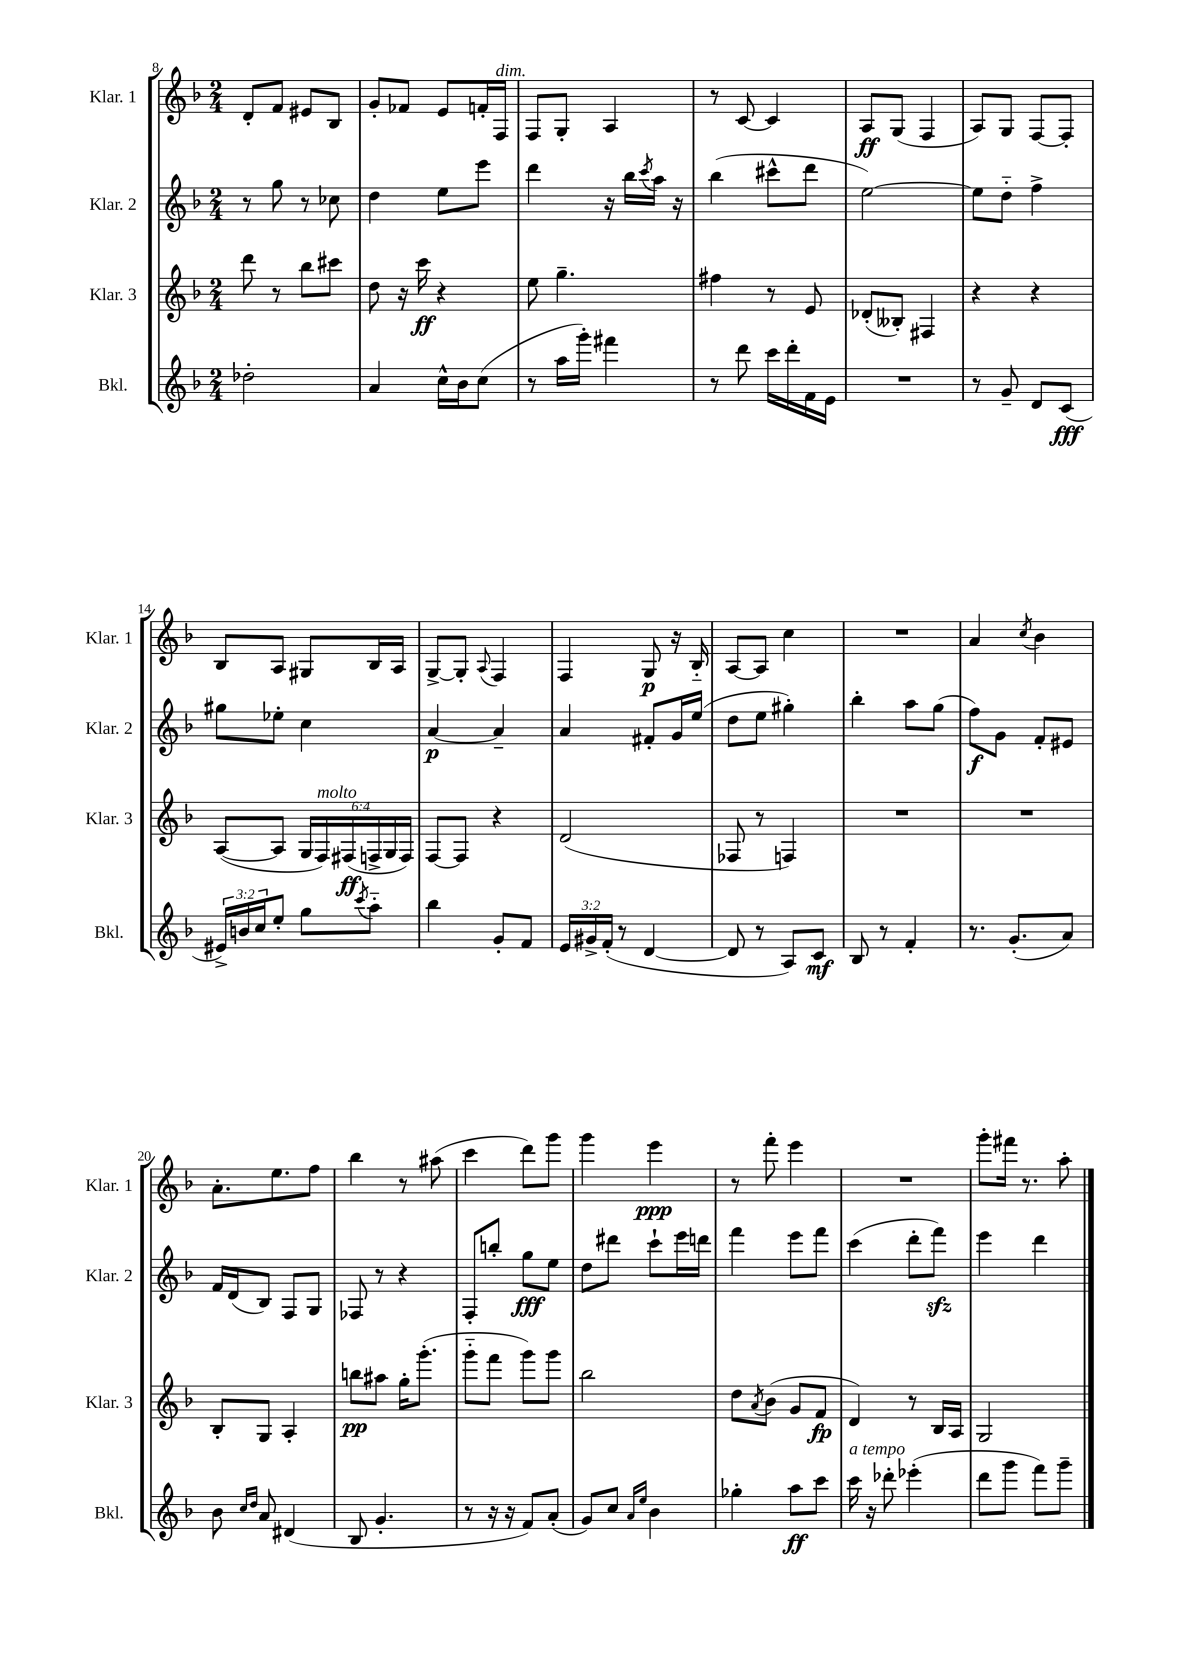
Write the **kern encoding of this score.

**kern	**dynam	**kern	**dynam	**kern	**dynam	**kern	**dynam
*part4	*part4	*part3	*part3	*part2	*part2	*part1	*part1
*staff4	*staff4	*staff3	*staff3	*staff2	*staff2	*staff1	*staff1
*I"Bkl.	*	*I"Klar. 3	*	*I"Klar. 2	*	*I"Klar. 1	*
*I'Bkl.	*	*I'Klar. 3	*	*I'Klar. 2	*	*I'Klar. 1	*
*clefG2	*	*clefG2	*	*clefG2	*	*clefG2	*
*k[b-]	*	*k[b-]	*	*k[b-]	*	*k[b-]	*
*M2/4	*	*M2/4	*	*M2/4	*	*M2/4	*
=8	=8	=8	=8	=8	=8	=8	=8
2dd-X'\	.	8ddd\	.	8r	.	8d'/L	.
.	.	8r	.	8gg\	.	8f/J	.
.	.	8bb-\L	.	8r	.	8e#X/L	.
.	.	8ccc#X\J	.	8cc-X\	.	8B-/J	.
=9	=9	=9	=9	=9	=9	=9	=9
4a/	.	8dd\	.	4dd\	.	8g'/L	.
.	.	16r	.	.	.	8f-X/J	.
.	.	16ccc\	ff	.	.	.	.
16cc^^\LL	.	4r	.	8ee\L	.	8e/L	.
16b-\J	.	.	.	.	.	.	.
(8cc\J	.	.	.	8eee\J	.	16fn'/L	.
!	!	!	!	!	!	!LO:TX:a:i:t=dim.	!
.	.	.	.	.	.	16F/JJ	.
=10	=10	=10	=10	=10	=10	=10	=10
8r	.	8ee\	.	4ddd\	.	8F/L	.
16aa\LL	.	4.gg~\	.	.	.	8G'/J	.
16ggg'\JJ)	.	.	.	.	.	.	.
4fff#X\	.	.	.	16r	.	4A/	.
.	.	.	.	16bb-\LL	.	.	.
.	.	.	.	8qccc/	.	.	.
.	.	.	.	16aa\JJ	.	.	.
.	.	.	.	16r	.	.	.
=11	=11	=11	=11	=11	=11	=11	=11
8r	.	4ff#X\	.	(4bb-\	.	8r	.
8ddd\	.	.	.	.	.	[8c/	.
16ccc\LL	.	8r	.	8ccc#X^^\L	.	4c/]	.
16ddd'\	.	.	.	.	.	.	.
16f\	.	8e/	.	8ddd\J	.	.	.
16e\JJ	.	.	.	.	.	.	.
=12	=12	=12	=12	=12	=12	=12	=12
2r	.	(8d-X'/L	.	[2ee\)	.	8A/L	ff
.	.	8B--X'/J)	.	.	.	(8G/J	.
.	.	4F#X/	.	.	.	4F/	.
=13	=13	=13	=13	=13	=13	=13	=13
8r	.	4r	.	8ee\L]	.	8A/L)	.
8g~/	.	.	.	8dd\J	.	8G/J	.
8d/L	.	4r	.	4ff^\	.	[8F/L	.
(8c/J	fff	.	.	.	.	8F'/J]	.
!!LO:LB:g=z
=14	=14	=14	=14	=14	=14	=14	=14
24e#X^/LL)	.	([8A/L	.	8gg#X\L	.	8B-/L	.
24bn/	.	.	.	.	.	.	.
24cc/J	.	.	.	.	.	.	.
8ee'/J	.	8A/J]	.	8ee-X'\J	.	8A/J	.
8gg\L	.	24G/LL	.	4cc\	.	8G#X/L	.
!	!	!LO:TX:a:i:t=molto	!	!	!	!	!
.	.	24F/)	.	.	.	.	.
.	.	(24F#X/	ff	.	.	.	.
8qccc/	.	.	.	.	.	.	.
8aa\J	.	24Fn^/	.	.	.	16B-/L	.
.	.	24G/	.	.	.	.	.
.	.	.	.	.	.	16A/JJ	.
.	.	24F/JJ)	.	.	.	.	.
=15	=15	=15	=15	=15	=15	=15	=15
4bb-\	.	[8F/L	.	[4a/	p	[8G^/L	.
.	.	8F/J]	.	.	.	8G'/J]	.
.	.	.	.	.	.	8qqA/	.
8g'/L	.	4r	.	4a~/]	.	4F/	.
8f/J	.	.	.	.	.	.	.
=16	=16	=16	=16	=16	=16	=16	=16
24e/LL	.	(2d/	.	4a/	.	4F/	.
24g#X^/	.	.	.	.	.	.	.
(24f'/JJ	.	.	.	.	.	.	.
8r	.	.	.	.	.	.	.
[4d/	.	.	.	8f#X'/L	.	8G/	p
.	.	.	.	16g/L	.	16r	.
.	.	.	.	(16ee/JJ	.	16B-/	.
=17	=17	=17	=17	=17	=17	=17	=17
8d/]	.	8F-X/	.	8dd\L	.	[8A/L	.
8r	.	8r	.	8ee\J	.	8A/J]	.
8A/L)	.	4Fn/)	.	4gg#X'\)	.	4cc\	.
8c/J	mf	.	.	.	.	.	.
=18	=18	=18	=18	=18	=18	=18	=18
8B-/	.	2r	.	4bb-'\	.	2r	.
8r	.	.	.	.	.	.	.
4f'/	.	.	.	8aa\L	.	.	.
.	.	.	.	(8gg\J	.	.	.
=19	=19	=19	=19	=19	=19	=19	=19
8.r	.	2r	.	8ff\L)	f	4a/	.
.	.	.	.	8g\J	.	.	.
(8.g'/L	.	.	.	.	.	.	.
.	.	.	.	.	.	8qcc/	.
.	.	.	.	8f'/L	.	4b-\	.
8a/J)	.	.	.	8e#X/J	.	.	.
!!LO:LB:g=z
=20	=20	=20	=20	=20	=20	=20	=20
8b-\	.	8B-'/L	.	16f/LL	.	8.a'\L	.
.	.	.	.	(16d/J	.	.	.
16qqcc/LL	.	.	.	.	.	.	.
16qqdd/JJ	.	.	.	.	.	.	.
8a/	.	8G/J	.	8B-/J)	.	.	.
.	.	.	.	.	.	8.ee\	.
(4d#X/	.	4A'/	.	8F/L	.	.	.
.	.	.	.	8G/J	.	8ff\J	.
=21	=21	=21	=21	=21	=21	=21	=21
8B-/	.	8bbn\L	pp	8F-X/	.	4bb-\	.
4.g'/	.	8aa#X\J	.	8r	.	.	.
.	.	16gg'\KL	.	4r	.	8r	.
.	.	(8.ggg'\J	.	.	.	.	.
.	.	.	.	.	.	(8aa#X\	.
=22	=22	=22	=22	=22	=22	=22	=22
8r	.	8ggg\L	.	8F'/L	.	4ccc\	.
16r	.	8fff\J	.	8bbn'/J	.	.	.
16r	.	.	.	.	.	.	.
8f/L)	.	8ggg\L)	.	8gg\L	fff	8ddd\L)	.
(8a'/J	.	8ggg\J	.	8ee\J	.	8ggg\J	.
=23	=23	=23	=23	=23	=23	=23	=23
8g/L)	.	2bb-\	.	8dd\L	.	4ggg\	.
8cc/J	.	.	.	8ddd#X\J	.	.	.
16qqa/LL	.	.	.	.	.	.	.
16qqee/JJ	.	.	.	.	.	.	.
4b-\	.	.	.	8ccc`\L	.	4eee\	ppp
.	.	.	.	16eee\L	.	.	.
.	.	.	.	16dddn\JJ	.	.	.
=24	=24	=24	=24	=24	=24	=24	=24
4gg-X'\	.	8dd\L	.	4fff\	.	8r	.
.	.	8qa/	.	.	.	.	.
.	.	(8b-\J	.	.	.	8fff'\	.
8aa\L	ff	8g/L	.	8eee\L	.	4eee\	.
8ccc\J	.	8f/J	fp	8fff\J	.	.	.
=25	=25	=25	=25	=25	=25	=25	=25
!LO:TX:a:i:t=a tempo	!	!	!	!	!	!	!
16ccc\	.	4d/)	.	(4ccc\	.	2r	.
16r	.	.	.	.	.	.	.
8ddd-X'\	.	.	.	.	.	.	.
(4eee-X'\	.	8r	.	8ddd'\L	.	.	.
.	.	16B-/LL	.	8fffzz\J)	.	.	.
.	.	16A/JJ	.	.	.	.	.
=26	=26	=26	=26	=26	=26	=26	=26
8ddd\L	.	2G/	.	4eee\	.	8ggg'\L	.
8ggg\J	.	.	.	.	.	16fff#X\Jk	.
.	.	.	.	.	.	8.r	.
8fff\L)	.	.	.	4ddd\	.	.	.
8ggg~\J	.	.	.	.	.	8aa'\	.
==	==	==	==	==	==	==	==
*-	*-	*-	*-	*-	*-	*-	*-
